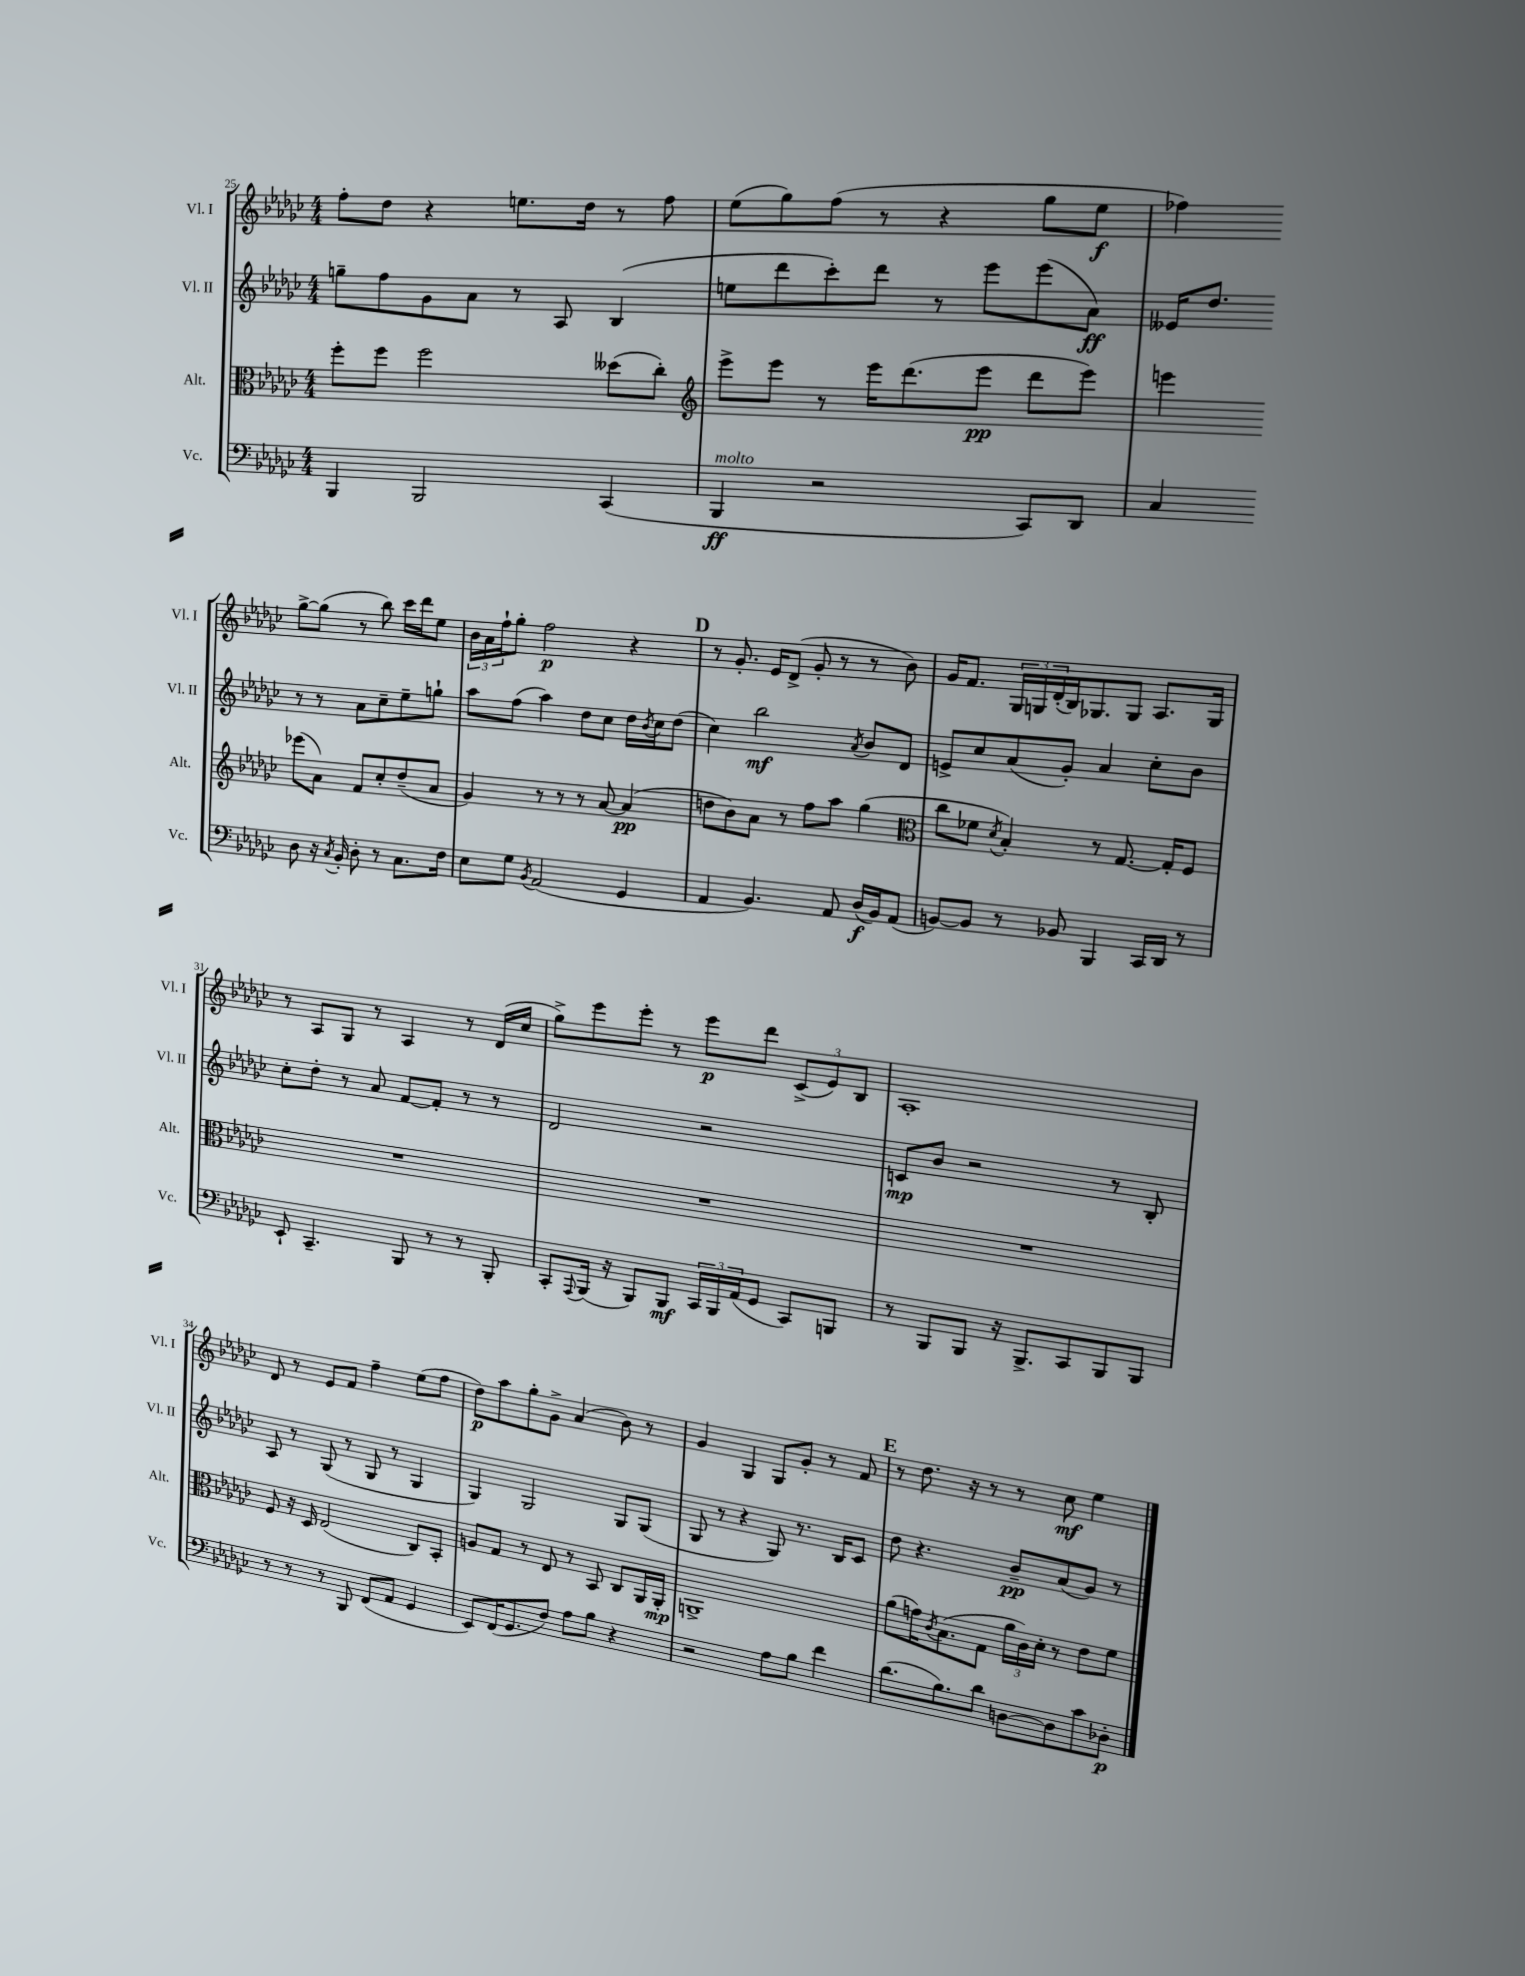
<<
\new StaffGroup <<
\new Staff = "s0" \with { instrumentName = "Vl. I" shortInstrumentName = "Vl. I" } {
    \clef treble \key ges \major \numericTimeSignature \time 4/4
    f''8-. des''8 r4 e''8. des''16 r8 f''8 |
    ees''8( ges''8) f''8( r8 r4 ges''8 ees''8\f |
    fes''4) ges''8~-> ges''8( r8 bes''8) ces'''16 des'''16 ees''8 |
    \tuplet 3/2 { bes'16 aes'16 f''16-! } ges''8-. f''2\p r4 |
    \mark \markup { \bold "D" } r8 ges'8.-. ees'16 des'8->( ges'8-. r8 r8 bes'8) |
    ges'16 f'8. \tuplet 3/2 { ges16 g16 des'16-.( } bes16) ges8. ges8 aes8. ges16 |
    r8 aes8 ges8 r8 aes4 r8 des'16( ces''16 |
    ges''8->) ees'''8 ees'''8-. r8 ees'''8\p des'''8 \tuplet 3/2 { ces'8->( ees'8) bes8 } |
    aes1-. |
    des'8 r8 ees'8 f'8 f''4-- ees''8( f''8 |
    des''8\p) aes''8 ges''8-. ges'8-> aes'4( bes'8) r8 |
    ges'4 ges4 ges8 ges'8-. r8 f'8 |
    \mark \markup { \bold "E" } r8 des''8. r16 r8 r8 ces''8\mf ees''4 \bar "|." |
}
\new Staff = "s1" \with { instrumentName = "Vl. II" shortInstrumentName = "Vl. II" } {
    \clef treble \key ges \major \numericTimeSignature \time 4/4
    g''8-- f''8 ges'8 aes'8 r8 aes8 bes4( |
    e''8 des'''8 ces'''8-.) des'''8 r8 ees'''8 ees'''8( aes'8\ff) |
    eeses'16 des''8. r8 r8 aes'8 ces''8-- ees''8-- g''8-! |
    aes''8 f''8( aes''4) des''8 ces''8 des''16 \acciaccatura { bes'8 } ces''16 des''8( |
    \mark \markup { \bold "D" } ces''4) bes''2\mf \acciaccatura { aes'8 } bes'8 des'8 |
    e'8-> ces''8 aes'8( ges'8-.) aes'4 ces''8-. bes'8 |
    ces''8-. des''8-. r8 aes'8 f'8~ f'8-. r8 r8 |
    des'2 r2 |
    c'8\mp bes'8 r2 r8 bes8-. |
    aes8 r8 ges8( r8 ges8 r8 ges4 |
    ges4) ges2 ges8 ges8( |
    ges8 r8 r4 ges8) r8. bes16 ces'8 |
    \mark \markup { \bold "E" } des''8 r4. bes'8--\pp aes'8( ges'8) r8 \bar "|." |
}
\new Staff = "s2" \with { instrumentName = "Alt." shortInstrumentName = "Alt." } {
    \clef alto \key ges \major \numericTimeSignature \time 4/4
    f''8-. f''8 f''2 deses''8( ces''8-.) |
    \clef treble ees'''8-> ees'''8 r8 ees'''16 des'''8.( ees'''8\pp des'''8 ees'''8) |
    e'''4 ees'''8( aes'8) f'8 ces''8-. des''8--( aes'8 |
    ges'4) r8 r8 r8 aes'8~ aes'4\pp( |
    \mark \markup { \bold "D" } d''8 bes'8) aes'8 r8 f''8 aes''8 ges''4( |
    \clef alto ces''8 fes'8 \acciaccatura { des'8 } bes4-.) r8 ges8.~ ges16-. f8 |
    R1 |
    R1 |
    R1 |
    f8 r16 des16 ees2( ces8) bes,8-. |
    a8 ges8 r8 ees8 r8 bes,8 ces8 aes,16 aes,16-.\mp |
    a,1-> |
    \mark \markup { \bold "E" } aes'8( g'16) \acciaccatura { ces'8 } bes8.( ges8 \tuplet 3/2 { aes'16 ces'16) des'16-. } r8 ees'8 f'8 \bar "|." |
}
\new Staff = "s3" \with { instrumentName = "Vc." shortInstrumentName = "Vc." } {
    \clef bass \key ges \major \numericTimeSignature \time 4/4
    bes,,4 bes,,2 ces,4( |
    bes,,4\ff^\markup { \italic "molto" } r2 ces,8) des,8 |
    ces4 des8 r16 \acciaccatura { ces8 } bes,16-. des8-. r8 ces8. f16 |
    ees8 ges8 \acciaccatura { bes,8 } aes,2( ges,4 |
    \mark \markup { \bold "D" } aes,4 bes,4.) aes,8 des16\f( bes,16) aes,8( |
    b,8~) b,8 r8 bes,8 bes,,4 ces,16 des,16 r8 |
    ees,8-! ces,4.-- bes,,8 r8 r8 bes,,8-. |
    ces,8-. \appoggiatura { aes,,8 } bes,,16( r16 bes,,8) bes,,8\mf \tuplet 3/2 { ces,16 bes,,16 aes,16( } ges,8 ces,8) b,,8 |
    r8 bes,,8 bes,,8 r16 bes,,8.-> ces,8 bes,,8 bes,,8 |
    r8 r8 r8 bes,,8 f,8( aes,8 ges,4 |
    ees,8) f,16( ges,8. f8) aes8 bes8 r4 |
    r2 aes8 bes8 f'4 |
    \mark \markup { \bold "E" } des'8.( bes8.) des'8 d8~ d8 ces'8 des8-.\p \bar "|." |
}
>>
>>
\layout { \context { \Score currentBarNumber = #25 } }
